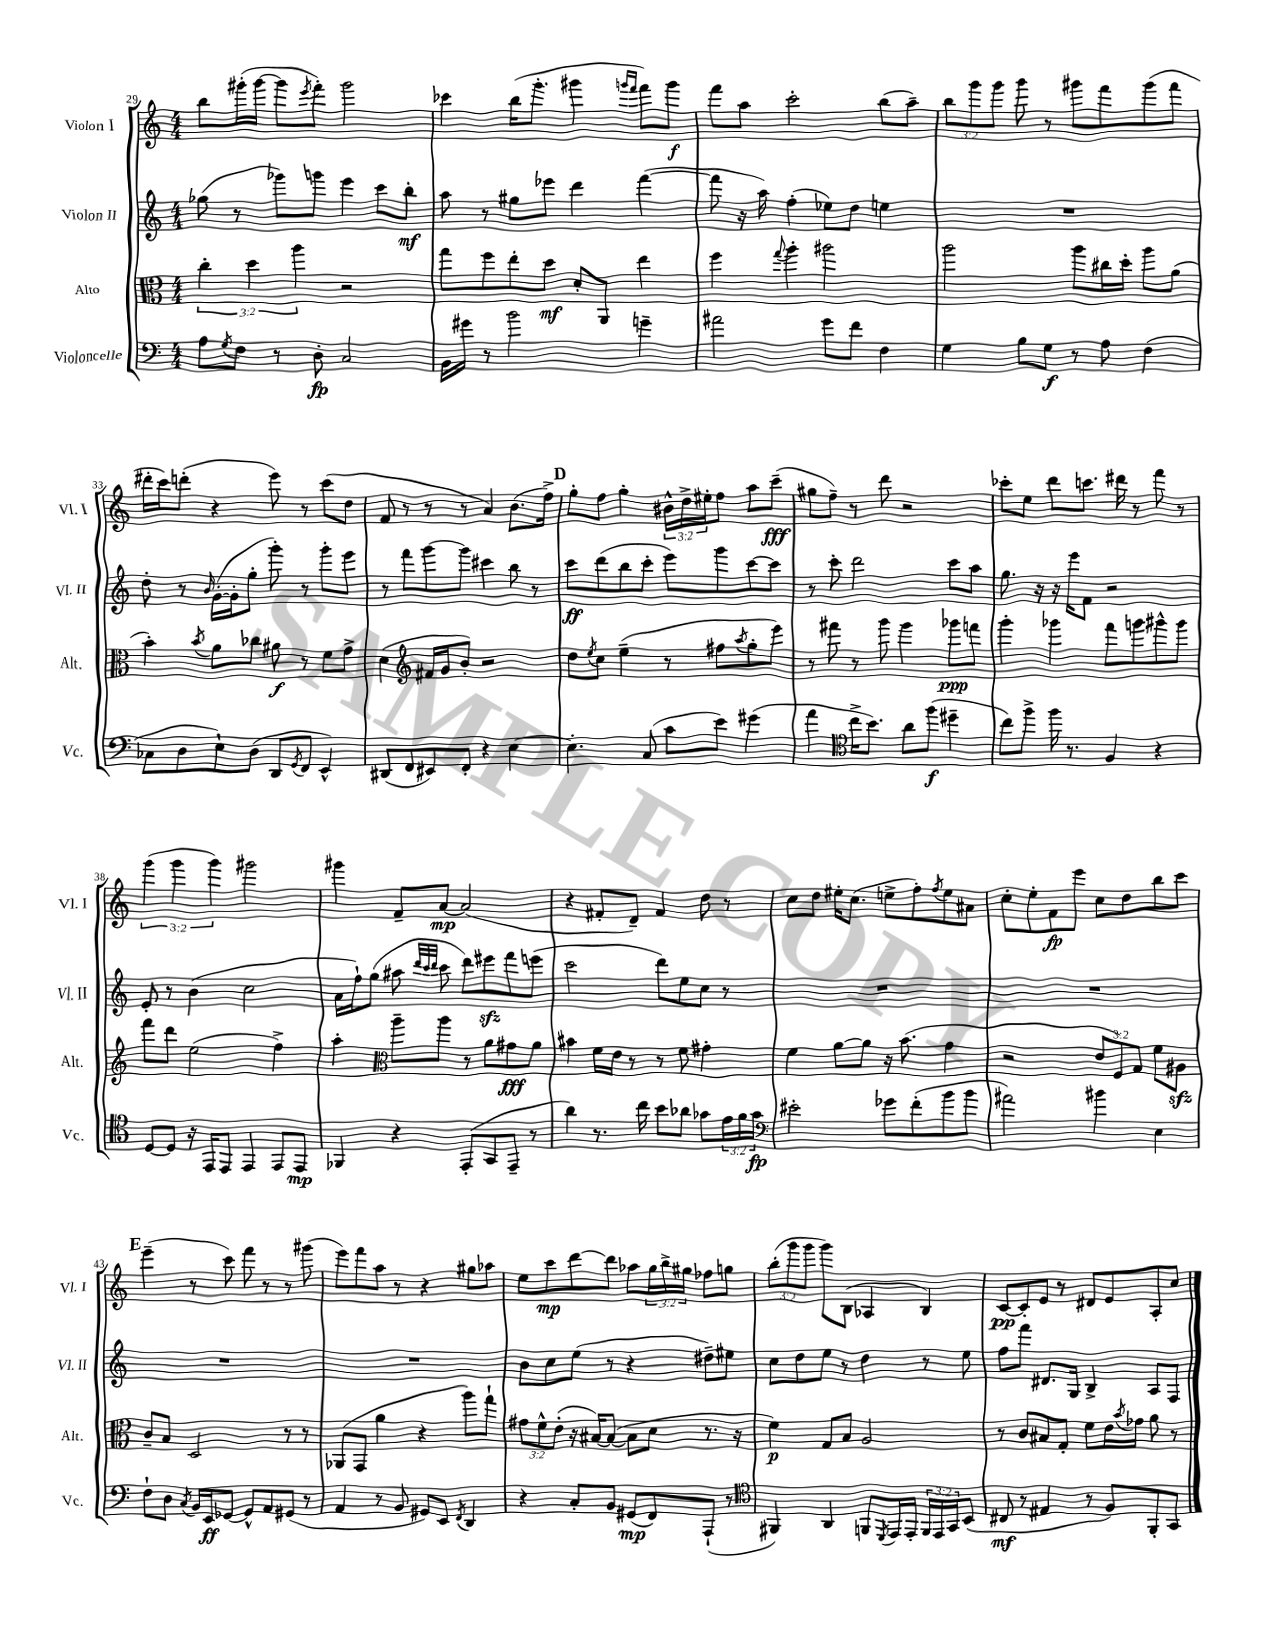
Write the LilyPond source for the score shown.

<<
\new StaffGroup <<
\new Staff = "s0" \with { instrumentName = "Violon I" shortInstrumentName = "Vl. I" } {
    \clef treble \key c \major \numericTimeSignature \time 4/4 \override Staff.TupletNumber.text = #tuplet-number::calc-fraction-text
    b''8 gis'''16-.( gis'''16~ gis'''8 \acciaccatura { e'''8 } f'''8-.) gis'''2 |
    ces'''4 b''16( g'''8.-. gis'''4 \grace { g'''16 f'''16 } f'''8) g'''8\f |
    f'''8 a''8 c'''2-. b''8( a''8--) |
    \tuplet 3/2 { b''8 g'''8 g'''8 } g'''8 r8 gis'''8 f'''8 gis'''8( f'''8 |
    dis'''16-. c'''16) d'''8-.( r4 e'''8) r8 c'''8( d''8 |
    f'8 r8 r8 r8 a'4) b'8.( f''16->) |
    \mark \markup { \bold "D" } g''8-. f''8 g''4-. \tuplet 3/2 { bis'16-^ d''16-> eis''16-. } f''8 a''8 c'''8--\fff( |
    gis''8 f''8--) r8 d'''8 r2 |
    ces'''8-. e''8 d'''8 c'''8. dis'''16 r8 f'''8 r8 |
    \tuplet 3/2 { g'''4( g'''4 g'''4) } gis'''2 |
    gis'''4 f'8-- a'8~\mp a'2( |
    r4 fis'8-. d'8--) fis'4 d''8 r8 |
    c''8 d''8 eis''16-. c''8.( e''8-> f''8-.) \acciaccatura { f''8 } e''8 ais'8 |
    c''8-. e''8-. f'8\fp e'''8 c''8 d''8 b''8 c'''8 |
    \mark \markup { \bold "E" } e'''4--( r8 c'''8) f'''8 r8 r8 gis'''8( |
    e'''8) f'''8 a''8 r8 r4 gis''8 aes''8 |
    e''8 c'''8\mp d'''8~ d'''8 aes''8 \tuplet 3/2 { g''16 b''16-> gis''16 } fes''8 g''8 |
    \tuplet 3/2 { b''8-.( g'''8 g'''8 } g'''8) b8( aes4 b4) |
    c'8~\pp c'8-. e'8 r8 dis'8 e'8 a8-. c''8 \bar "|." |
}
\new Staff = "s1" \with { instrumentName = "Violon II" shortInstrumentName = "Vl. II" } {
    \clef treble \key c \major \numericTimeSignature \time 4/4
    ges''8( r8 ges'''8) g'''8 e'''4 c'''8 b''8-.\mf |
    a''8 r8 gis''8 ees'''8 d'''4 f'''4~( |
    f'''8 r16 a''16) f''4-.( ees''8) d''8 e''4 |
    R1 |
    d''8-. r8 \grace { b'16 } g'16~-.( g'16-. g''8-. g'''8-.) r8 g'''8-. e'''8 |
    r8 f'''8 g'''8~ g'''8 cis'''4 b''8 r8 |
    \mark \markup { \bold "D" } c'''8\ff d'''8( b''8 c'''8-. e'''8) g'''8 c'''8~ c'''8 |
    r8 c'''8-. d'''2 c'''8 a''8 |
    g''8. r16 r16 e'''16 f'8 r2 |
    e'8-. r8 b'4( c''2 |
    a'16 f''16-!) g''8( ais''8 \grace { d'''32 c'''32 d'''32 } c'''8 d'''8) eis'''8\sfz f'''8 e'''8( |
    c'''2 d'''8) e''8 c''8 r8 |
    R1 |
    R1 |
    \mark \markup { \bold "E" } R1 |
    R1 |
    b'8 c''8 e''8( r8 r4 dis''8--) eis''8 |
    c''8 d''8 e''8 r8 d''4 r8 e''8 |
    f''8 f'''8 dis'8. g16 b4-> a8 f8 \bar "|." |
}
\new Staff = "s2" \with { instrumentName = "Alto" shortInstrumentName = "Alt." } {
    \clef alto \key c \major \numericTimeSignature \time 4/4 \override Staff.TupletNumber.text = #tuplet-number::calc-fraction-text
    \tuplet 3/2 { c''4-. d''4 a''4 } r2 |
    g''8 f''8 e''8-. d''8\mf d'8-. a,8 e''4 |
    f''4 \appoggiatura { g''8 } a''4-. ais''2 |
    a''2 a''8 cis''16 d''16-. a''8 a'8( |
    b'4-.) \acciaccatura { b'8 } a'8 ces''8 ais'8\f r8 f'8 g'8-> |
    d'4( \clef treble fis'16 g'16 b'8-.) r2 |
    \mark \markup { \bold "D" } d''8 \acciaccatura { e''8 } c''8 e''4--( r8 fis''8 \acciaccatura { a''8 } g''8-. e'''8) |
    r8 fis'''8 r8 g'''8 g'''4 ges'''8\ppp f'''8 |
    g'''4-. ges'''4 f'''8 g'''8 gis'''8-^ gis'''8 |
    f'''8 d'''8 e''2( f''4->) |
    a''4-. \clef alto a''8-- a''8 r8 a'8 gis'8\fff a'8 |
    bis'4 f'16 e'16 r8 r8 f'8 gis'4-. |
    f'4 a'8~ a'8 r16 b'8.( g'4 |
    r2 \tuplet 3/2 { e'8 f8) g8 } f'8 ais8\sfz |
    \mark \markup { \bold "E" } c'8-- b8 d2 r8 r8 |
    aes,8( g,8 a'4 r4 a''8) g''8-! |
    \tuplet 3/2 { gis'8 f'8-^ e'8-.( } r16 bis16~) bis8~( bis8 d'8 r8. r16 |
    f'4\p) g8 b8 a2 |
    r8 c'8 bis8 g8-. f'8 e'16 \acciaccatura { b'8 } ges'16 a'8 r8 \bar "|." |
}
\new Staff = "s3" \with { instrumentName = "Violoncelle" shortInstrumentName = "Vc." } {
    \clef bass \key c \major \numericTimeSignature \time 4/4 \override Staff.TupletNumber.text = #tuplet-number::calc-fraction-text
    a8 \acciaccatura { g8 } f8 r8 d8-.\fp c2 |
    b,16 gis'16 r8 b'2 g'4-- |
    ais'2 g'8 f'8 f4 |
    g4 b8 g8\f r8 a8 f4( |
    ces8 d8 e8-!) d8( d,8 \acciaccatura { g,8 } f,8 e,4-^) |
    dis,8( f,8 eis,8) f,8-. r4 e4~ |
    \mark \markup { \bold "D" } e4.-. c8( c'8 e'8) gis'4( |
    a'4 \clef tenor c''16-> b'8.) a'8 f''8\f( dis''4-- |
    c''8) f''8-> f''16 r8. f4 r4 |
    d8~ d8 r16 e,16 e,8 e,4 e,8 e,8\mp |
    fes,4 r4 e,8-.( g,8 e,8-- r8 |
    a'4) r8. c''16 b'8 aes'8 ges'8 \tuplet 3/2 { e'16 f'16 ges'16\fp } |
    \clef bass eis'2-. ges'8 f'8-.( b'8 b'8 |
    ais'2) bis'4 e4 |
    \mark \markup { \bold "E" } f8-! d8 \acciaccatura { c8 } b,16 e,16\ff ges,8~ ges,8-^ a,8 gis,8( r8 |
    a,4 r8 b,8 gis,8) e,8 \acciaccatura { f,8 } d,4 |
    r4 c8-. b,8 gis,8\mp( f,8) a,,8-!( r8 |
    \clef tenor fis,4) a,4 f,8 \acciaccatura { d,8 } e,16 e,16-. \tuplet 3/2 { f,16 e,16 g,16 } b,8( |
    cis8\mf r8 eis4 r8 f8) f,8-. g,8 \bar "|." |
}
>>
>>
\layout { \context { \Score currentBarNumber = #29 } }
